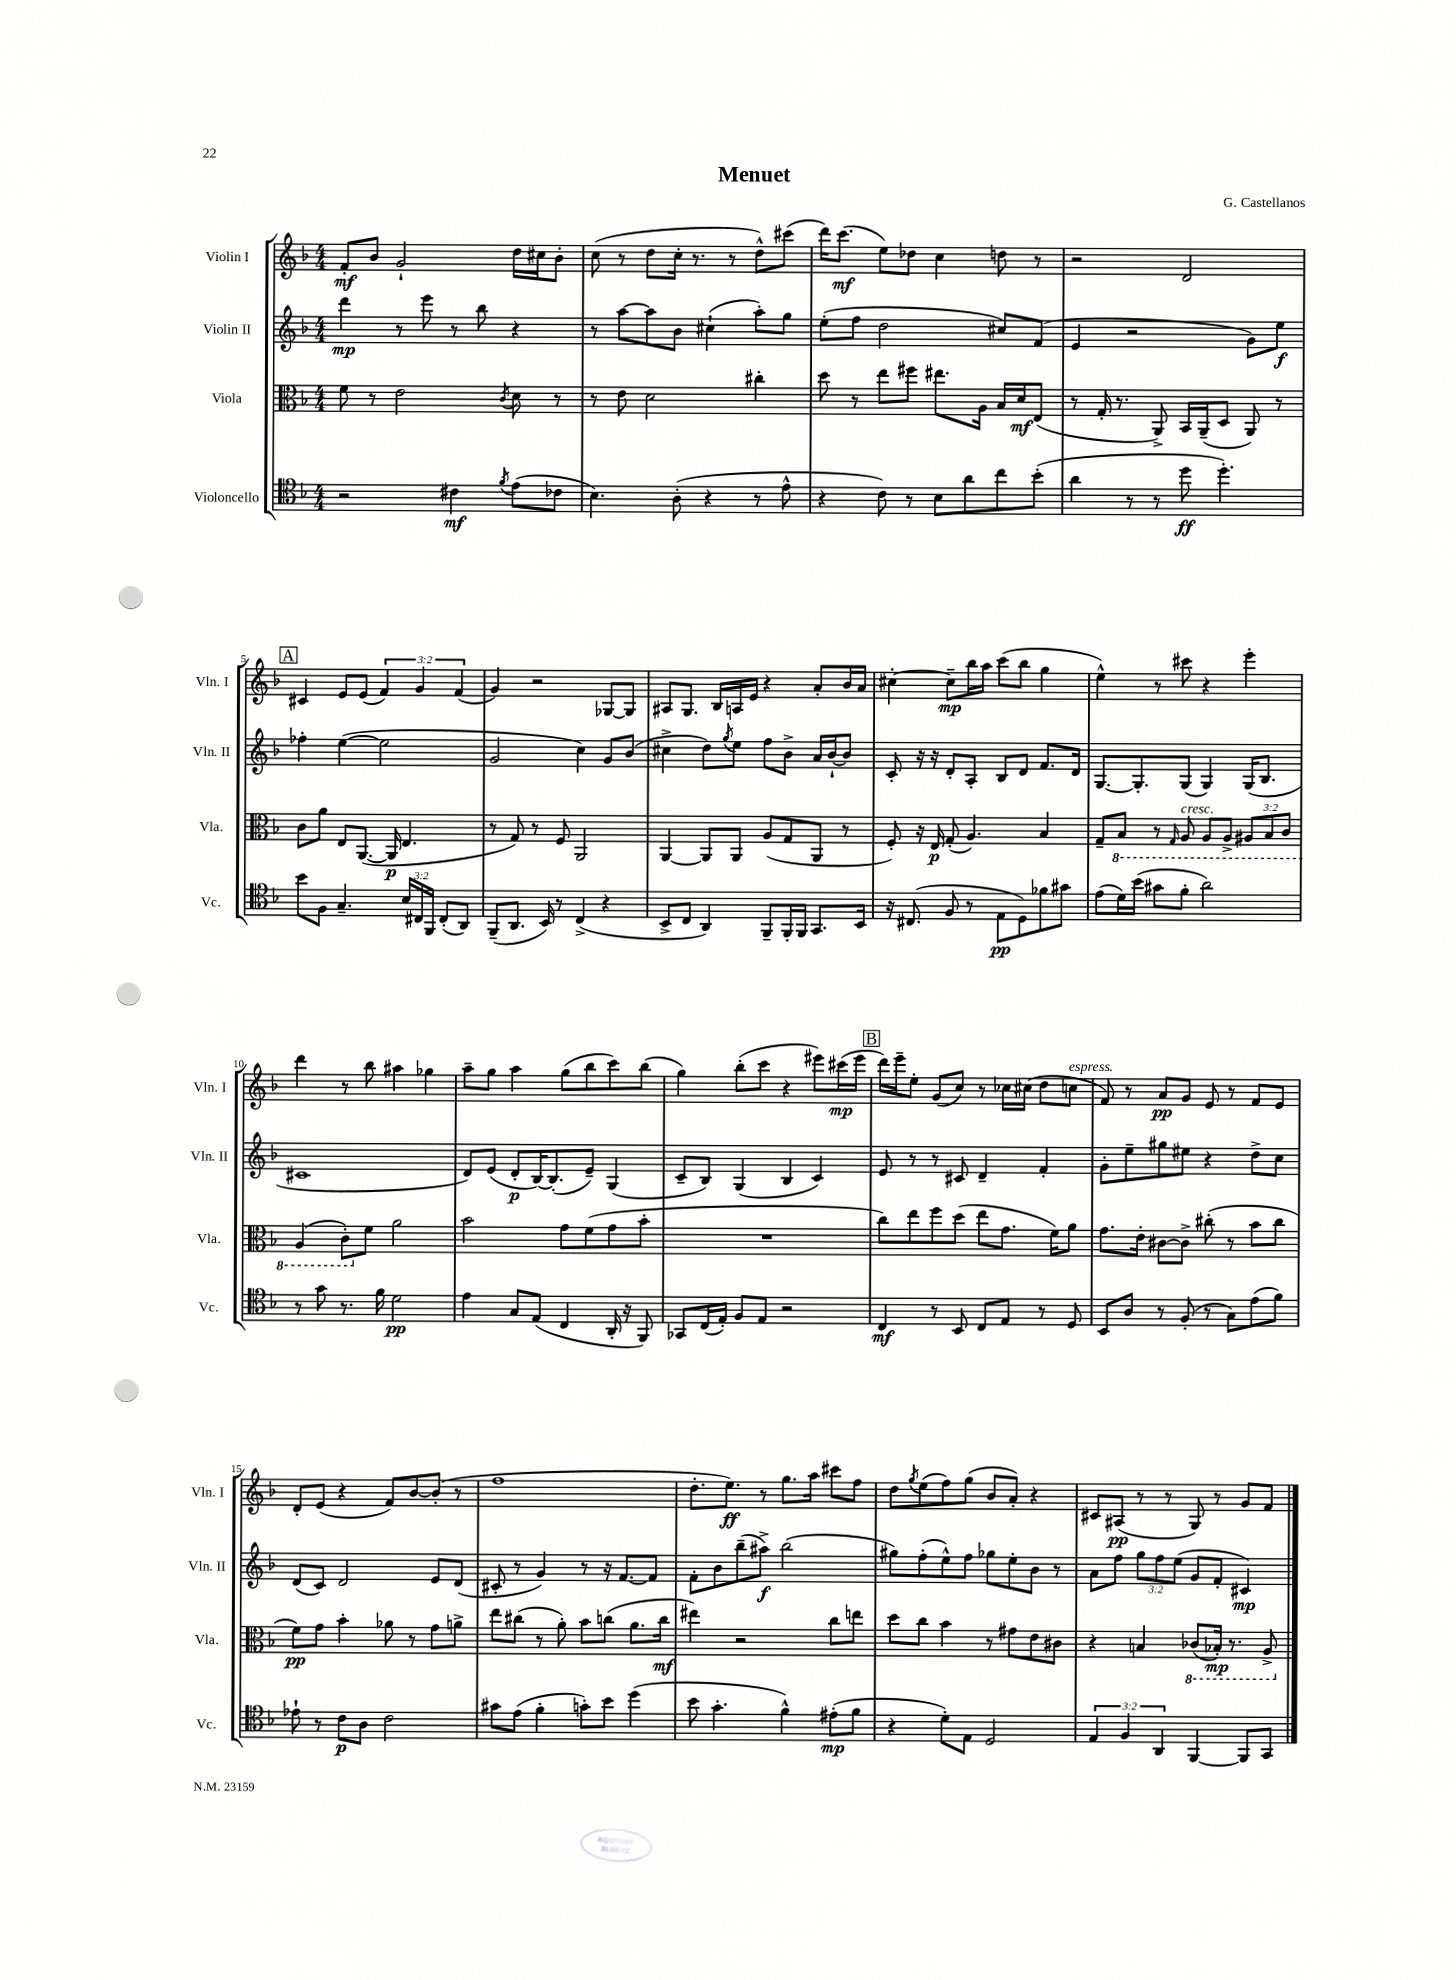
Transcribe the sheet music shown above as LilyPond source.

\header { title = "Menuet" composer = "G. Castellanos" }
<<
\new StaffGroup <<
\new Staff = "s0" \with { instrumentName = "Violin I" shortInstrumentName = "Vln. I" } {
    \clef treble \key f \major \numericTimeSignature \time 4/4 \override Staff.TupletNumber.text = #tuplet-number::calc-fraction-text
    f'8-.\mf bes'8 g'2-! d''16 cis''16 bes'8-. |
    c''8( r8 d''8 c''16-. r8. r8 d''8-^) cis'''8( |
    d'''16) c'''8.\mf( e''8) des''8 c''4 d''8 r8 |
    r2 d'2 |
    \mark \markup { \box "A" } cis'4 e'8 e'8( \tuplet 3/2 { f'4) g'4 f'4( } |
    g'4) r2 ges8~ ges8 |
    ais8 g8. bes16 a16 e'16 r4 a'8-. bes'16 a'16 |
    cis''4~-. cis''8--\mp bes''16 a''16 c'''8( bes''8 g''4 |
    e''4-^) r8 cis'''8 r4 e'''4-. |
    d'''4 r8 bes''8 ais''4 ges''4 |
    a''8-- g''8 a''4 g''8( bes''8 c'''8) bes''8( |
    g''4) bes''8-.( c'''8 r4 eis'''8) cis'''16\mp( eis'''16 |
    \mark \markup { \box "B" } d'''16) e'''16-- e''8-. g'8( c''8) r8 ces''16 cis''16( d''8 c''8^\markup { \italic "espress." } |
    f'8) r8 a'8\pp g'8 e'8 r8 f'8 e'8 |
    d'8-. e'8( r4 f'8) bes'8~ bes'8-.( r8 |
    f''1 |
    d''8.-. e''8.\ff) r8 g''8. a''16 cis'''8 f''8 |
    d''8 \acciaccatura { g''8 } e''8( f''8) g''8( bes'8 a'8-.) r4 |
    cis'8 ais8\pp( r8 r8 g8) r8 g'8 f'8 \bar "|." |
}
\new Staff = "s1" \with { instrumentName = "Violin II" shortInstrumentName = "Vln. II" } {
    \clef treble \key f \major \numericTimeSignature \time 4/4 \override Staff.TupletNumber.text = #tuplet-number::calc-fraction-text
    d'''4\mp r8 e'''8 r8 bes''8 r4 |
    r8 a''8~ a''8 bes'8 cis''4-!( a''8-.) g''8 |
    e''8-.( f''8 d''2 cis''8) f'8( |
    e'4 r2 g'8) e''8\f |
    \mark \markup { \box "A" } fes''4-. e''4~( e''2 |
    g'2 c''4) g'8 bes'8( |
    cis''4-> d''8) \acciaccatura { g''8 } e''8 f''8 bes'8-> a'16 bes'16~-! bes'8 |
    c'8-. r16 r16 d'8-. a8-. bes8 d'8 f'8. d'16 |
    g8.~ g8.-. g8( g4) g16( bes8. |
    cis'1 |
    d'8) e'8( d'8-.\p bes16~) bes8.-.( e'8--) g4( |
    c'8-- bes8) g4( bes4 c'4) |
    \mark \markup { \box "B" } e'8 r8 r8 cis'8 d'4-- f'4-. |
    g'8-. e''8-- gis''8 eis''8 r4 d''8-> c''8 |
    d'8( c'8) d'2 e'8 d'8( |
    cis'8-. r8 g'4) r8 r16 f'8.~ f'8 |
    f'8-. bes'8 bes''8--( ais''8->\f) bes''2( |
    gis''8) f''8-.( e''8-^) f''8 ges''8 e''8-. bes'8 r8 |
    a'8 f''8 \tuplet 3/2 { g''8 f''8 e''8( } g'8 f'8-. cis'4\mp) \bar "|." |
}
\new Staff = "s2" \with { instrumentName = "Viola" shortInstrumentName = "Vla." } {
    \clef alto \key f \major \numericTimeSignature \time 4/4 \override Staff.TupletNumber.text = #tuplet-number::calc-fraction-text
    f'8 r8 e'2 \acciaccatura { c'8 } d'8 r8 |
    r8 e'8 d'2 cis''4-. |
    d''8 r8 e''8 fis''8 eis''8. a16 bes16 d'16\mf e8( |
    r8 g16-. r8. a,8->) bes,16 a,16--( d8 a,8) r8 |
    \mark \markup { \box "A" } c'8 a'8 e8 a,8.~( a,16\p e4. |
    r8 g8) r8 f8 a,2 |
    a,4~ a,8 a,8 a8( g8 a,8 r8 |
    f8-.) r16 e16\p g8-.( a4.) bes4 |
    g8-- \ottava #-1 bes,8 r8 \grace { g,16 } a,8^\markup { \italic "cresc." } a,8 a,8-> \tuplet 3/2 { ais,8 bes,8 c8 } |
    a,4( c8-.) \ottava #0 f'8 a'2 |
    bes'2 g'8 f'8( g'8 bes'8-. |
    R1 |
    \mark \markup { \box "B" } c''8) e''8 f''8 d''8( e''8 g'8. f'16) a'8 |
    g'8. e'16-. cis'8~ cis'8-> cis''8-.( r8 bes'8 cis''8 |
    f'8\pp) g'8 bes'4-. aes'8 r8 g'8 a'8-> |
    e''8 cis''8( r8 a'8-.) bes'8 c''8( a'8. c''16\mf |
    eis''4) r2 c''8 e''8 |
    d''8 c''8 bes'4 r8 gis'8 e'8 cis'8 |
    r4 b4 \ottava #-1 ces8( bes,!16-.\mp) r8. a,8-> \ottava #0 \bar "|." |
}
\new Staff = "s3" \with { instrumentName = "Violoncello" shortInstrumentName = "Vc." } {
    \clef tenor \key f \major \numericTimeSignature \time 4/4 \override Staff.TupletNumber.text = #tuplet-number::calc-fraction-text
    r2 cis'4\mf \acciaccatura { f'8 } e'8( ces'8 |
    bes4.) a8-.( r4 r8 e'8-^ |
    r4 c'8) r8 bes8 a'8 c''8 bes'8-.( |
    a'4 r8 r8 d''8\ff d''4.-.) |
    \mark \markup { \box "A" } bes'8 f8 g4.-- \tuplet 3/2 { bes16 cis16 f,16 } cis8-.( a,8) |
    f,8--( a,8. bes,16) r8 c4->( r4 |
    bes,8-> c8 a,4) f,8-- f,16-. f,16 g,8. bes,16 |
    r16 cis8.( f8 r8 e8\pp d8) fes'8 gis'8 |
    e'8( d'16) bes'16( gis'8 f'8-. a'2) |
    r8 g'8 r8. f'16 d'2\pp |
    e'4 g8 e8( c4 a,16-. r16 f,8) |
    ges,8 c16( e16-.) f8 e8 r2 |
    \mark \markup { \box "B" } c4\mf r8 bes,8 c8 e8 r8 d8 |
    bes,8 a8 r8 f8-.( r8 g8) e'8( f'8) |
    ees'8-! r8 c'8\p a8 c'2 |
    gis'8 e'8( f'4-. g'8-.) bes'8 d''4( |
    bes'8 g'4.-. f'4-^) eis'8-.\mp( f'8 |
    r4 d'8-.) e8 d2 |
    \tuplet 3/2 { e4 f4 a,4 } f,4~ f,8 g,8 \bar "|." |
}
>>
>>
